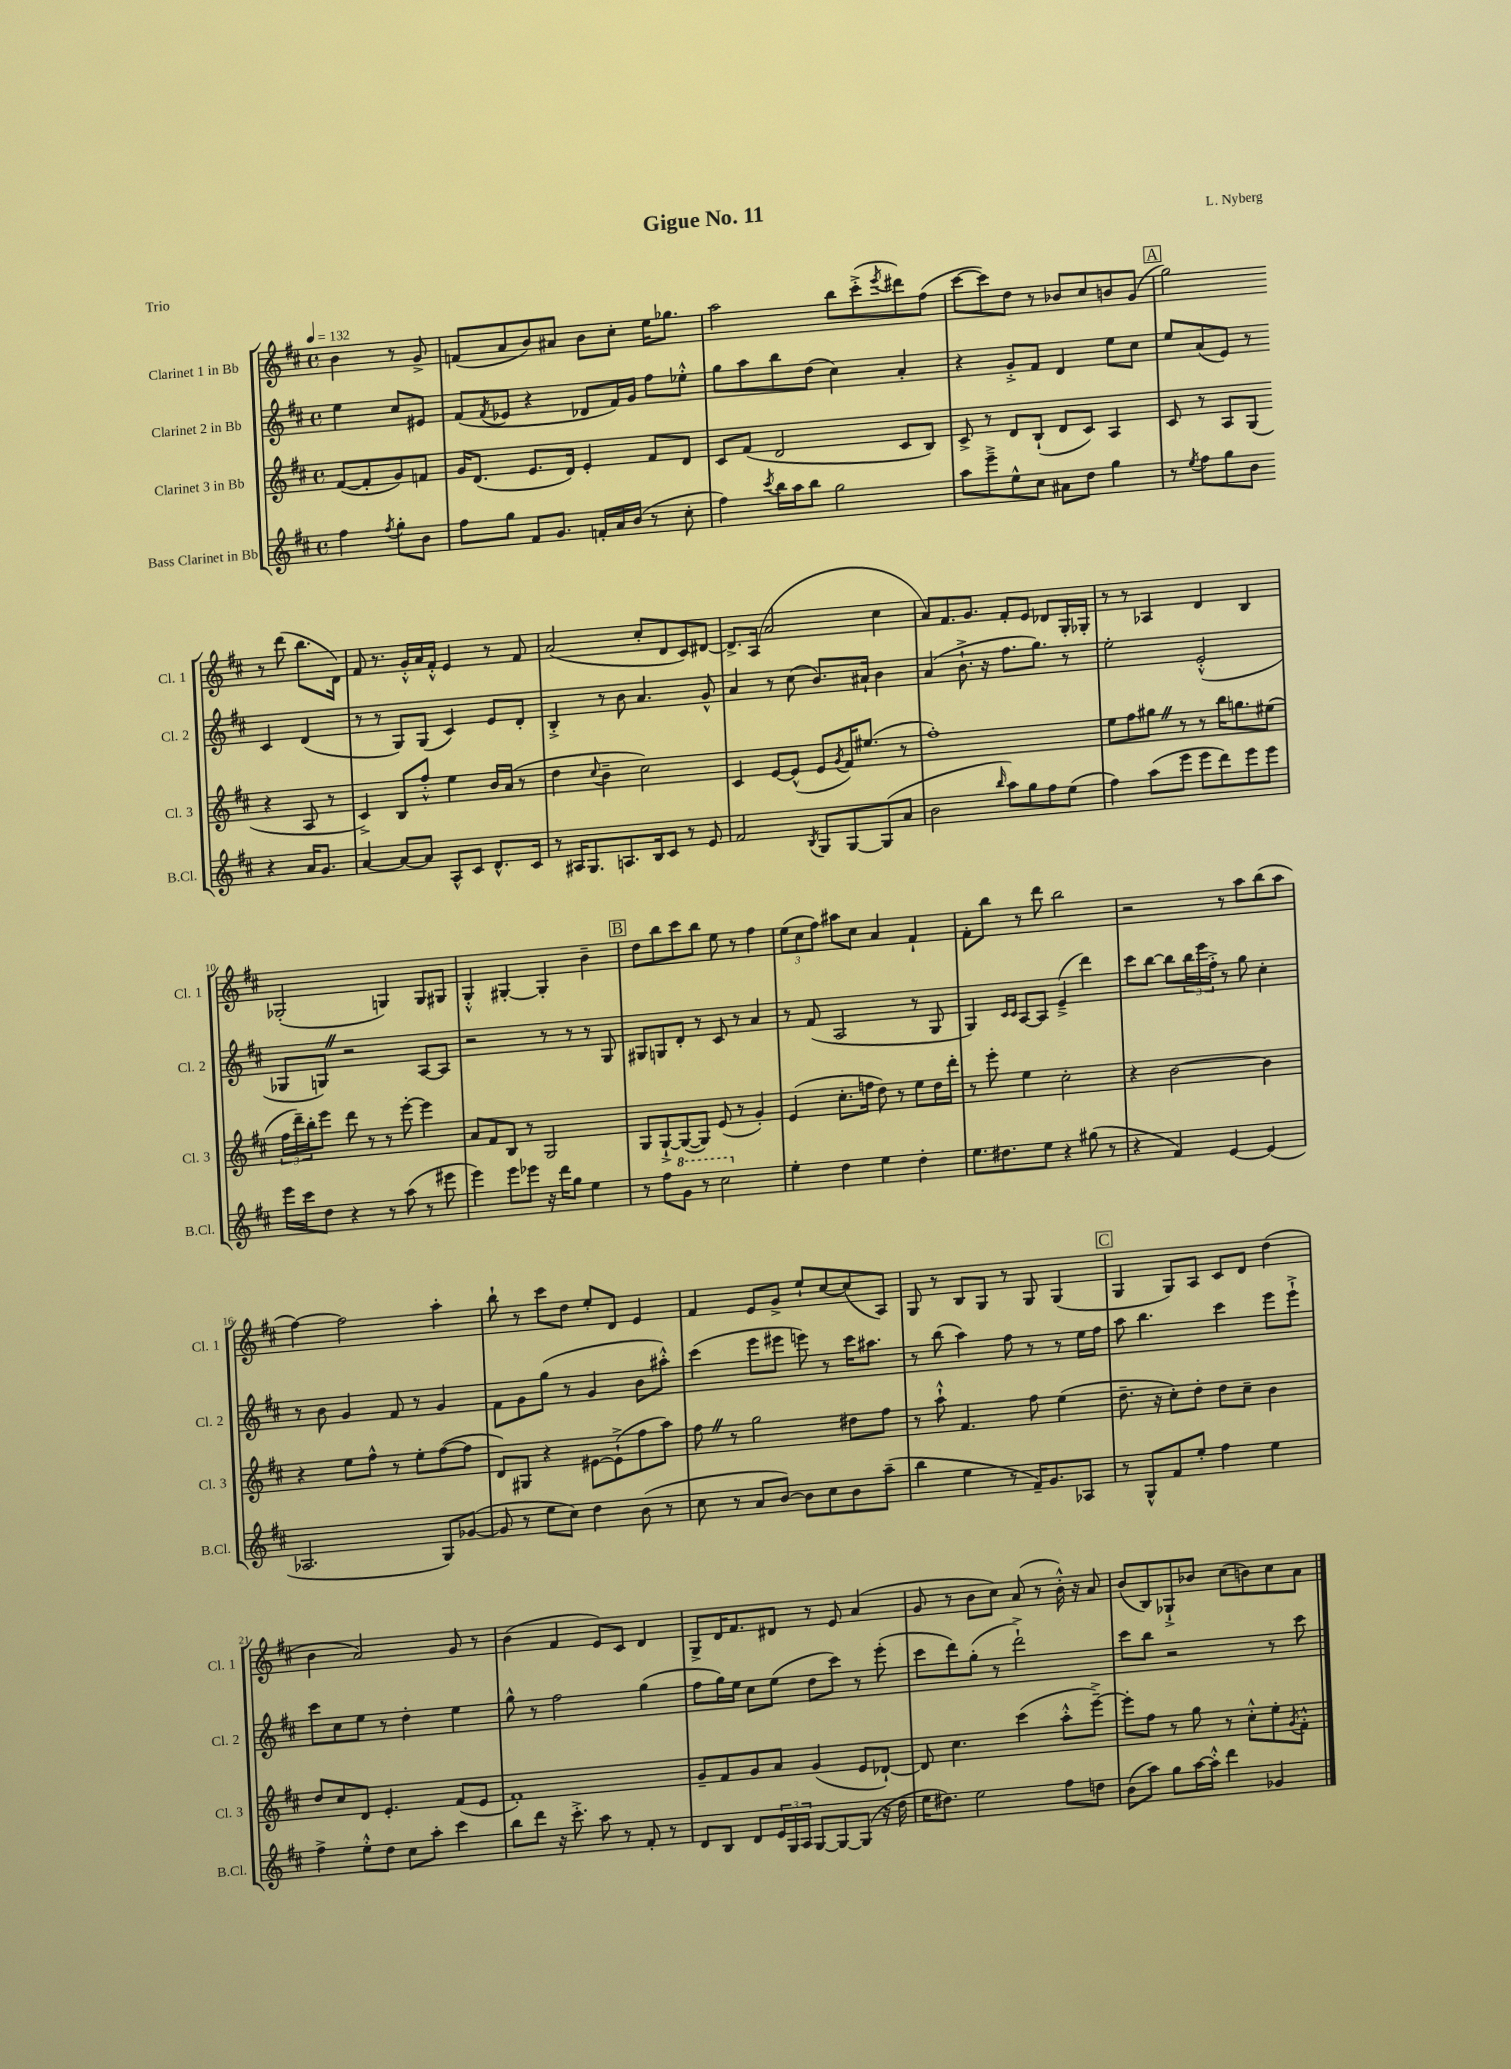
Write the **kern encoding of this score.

**kern	**kern	**kern	**kern
*part4	*part3	*part2	*part1
*staff4	*staff3	*staff2	*staff1
*I"Bass Clarinet in Bb	*I"Clarinet 3 in Bb	*I"Clarinet 2 in Bb	*I"Clarinet 1 in Bb
*I'B.Cl.	*I'Cl. 3	*I'Cl. 2	*I'Cl. 1
*clefG2	*clefG2	*clefG2	*clefG2
*k[f#c#]	*k[f#c#]	*k[f#c#]	*k[f#c#]
*M4/4	*M4/4	*M4/4	*M4/4
*met(c)	*met(c)	*met(c)	*met(c)
*MM132	*MM132	*MM132	*MM132
=	=	=	=
4ff#\	([8f#/L	4ee\	4b\
.	8f#'/]	.	.
8qff#/	.	.	.
8gg'\L	8g/)	8cc#/L	8r
8b\J	8fn/J	8e#X/J	8g^/
=1	=1	=1	=1
8ff#\L	16g/KL	(8f#/L	(8fn/L
.	(8.d/J	.	.
.	.	8qf#/	.
8gg\J	.	8e-X/J	8a/
8f#/L	8.e/L	4r	8b/)
8.g/J	.	.	8a#X/J
.	16d/Jk)	.	.
.	4e'/	8d-X/L	8b\L
16fn'/LL	.	.	.
16a/	.	16f#/L)	8cc#'\J
(16b/JJ	.	16g/JJ	.
8r	8f#/L	8ff#\L	16ee\KL
.	.	.	8.gg-X\J
8cc#'\	8d/J	8ee-X'^^\J	.
=2	=2	=2	=2
4ff#\)	8c#/L	8gg\L	2aa\
.	(8f#/J	8aa\	.
8qccc#/	.	.	.
16bb\LL	2d/	8bb\	.
16aa\J	.	.	.
8bb\J	.	(8dd\J	.
2gg\	.	4cc#\)	8bb\L
.	.	.	(8ccc#'^\
.	.	.	8qeee/
.	8c#/L	4a'/	8ddd#X\)
.	8B/J)	.	(8ff#\J
=3	=3	=3	=3
8aa\L	8c#^/	4r	[8ccc#\L
8eee~^\	8r	.	8ccc#\])
8ee^^\	8d/L	8g'^/L	8dd\J
8cc#\J	(8B`/J	8f#/J	8r
8a#X\L	8d/L	4d/	8b-X/L
8dd\J	8c#/J)	.	8cc#/
4gg\	4A/	8ee\L	8bn/
.	.	8cc#\J	(8g/J
!!LO:REH:place=s1:t=A
=4	=4	=4	=4
8r	8c#/	8ee/L	2gg\)
8qee/	.	.	.
8ff#\L	8r	(8a/	.
8gg\	8A/L	8e/J)	.
8b\J	(8G/J	8r	.
4r	4r	4c#/	8r
.	.	.	(8ddd\
16a/KL	8A/	(4d/	8.bb\L
8.g/J	.	.	.
.	8r	.	.
.	.	.	16d\Jk)
!!LO:LB:g=z
=5	=5	=5	=5
[4a/	4c#^/)	8r	8f#/
.	.	8r	8.r
8a/L_	8B/L	8G/L)	.
.	.	.	16g'^^/LL
8a/J]	8ff#'^^/J	(8G/J	16a/
.	.	.	16f#'^^/JJ
8A^^/L	4ee\	4c#/)	4e/
8c#/J	.	.	.
8.d^^/L	16b/LL	8e/L	8r
.	(16a/JJ	.	.
.	8r	8d'/J	8f#/
16c#/Jk	.	.	.
=6	=6	=6	=6
8r	4dd\	4B'^/	(2a/
16A#X/KL	.	.	.
8.G/	.	.	.
.	8qqcc#/	.	.
.	4b~\	8r	.
8.An/	.	8b\	.
.	2cc#\)	4.a/	8cc#'/L
16B/k	.	.	.
8c#/J	.	.	8d/
8r	.	.	8c#/)
8e/	.	8g^^/	[8d#X/J
=7	=7	=7	=7
2f#/	4c#/	4a/	8.d#^/L]
.	.	.	(16A/Jk
.	[8e/L	8r	2a/
.	(8e^^/J]	(8cc#\	.
8qB/	.	.	.
8G/L	8e/L	8.b/L)	.
.	8qg/	.	.
[8G/	16f#/K)	.	.
.	(8.ee#X/J	16a#X`/Jk	.
(8G/]	.	4b\	4cc#\
8a/J	8r	.	.
=8	=8	=8	=8
2b\	1ff#')	(4a/	8a/L)
.	.	.	8.f#/
.	.	8.b`^\	.
.	.	.	8.g/J
.	.	16r	.
16qqbb/	.	.	.
8aa\L)	.	8.ff#\L	8f#'/L
8gg\	.	.	8e/J
.	.	8.gg\J)	.
8ff#\	.	.	8d-X/L
(8ee\J	.	8r	16G'/L
.	.	.	16G-X'/JJ
=9	=9	=9	=9
4ff#\)	8ee\L	2ee'\	8r
.	8ff#\	.	8r
(8aa\L	8gg#XZ\J	.	4A-X/
8eee\J	8r	.	.
8eee\L	8r	(2e'^^/	4d/
8ddd\)	16bb\KL	.	.
.	8.ggn\	.	.
8eee\	.	.	4B/
8eee\J	(8ee#X\J	.	.
!!LO:LB:g=z
=10	=10	=10	=10
16eee\LL	24ff#\LL	8G-X/L	(2G-X'/
.	24ddd~\)	.	.
16ccc#\J	.	.	.
.	24bb'\J	.	.
8dd\J	8eee\J	8GnZ/J)	.
4r	8ddd\	2r	.
.	8r	.	.
8r	8r	.	4Gn/)
(8aa\	[8eee'\	.	.
8r	4eee\]	[8A/L	8G/L
8eee#X\	.	8A/J]	8G#X/J
=11	=11	=11	=11
4eee\)	8a/L	2r	4G'^^/
.	8f#/	.	.
8eee\L	8B/J	.	[4G#X'/
8eee-X\J	8r	.	.
16r	2G/	8r	4G#'/]
16ddd\KL	.	.	.
8gg\J	.	8r	.
4ee\	.	8r	4b~\
.	.	8G/	.
!!LO:REH:place=s1:t=B
=12	=12	=12	=12
8r	8G/L	8G#X/L	8dd\L
8ff#\L	[8G`^/	8Gn/	8bb\
*8va	*	*	*
8gg\J	(8G/_	8d'/J	8ccc#\
8r	8G/J])	8r	8bb\J
2ccc#\	(8e/	8c#/	8ee\
.	8r	8r	8r
.	4g'/)	4a/	4ff#\
=13	=13	=13	=13
*X8va	*	*	*
4ee'\	(4e/	8r	(12ee\L
.	.	.	12cc#\
.	.	(8f#/	.
.	.	.	12ff#\J)
4dd\	8.cc#'\L	2A/	8aa#X\L
.	.	.	8cc#\J
.	16ffn\Jk	.	.
4ee\	8dd\)	.	4a/
.	8r	.	.
4dd'\	8ee\L	8r	4f#`/
.	16dd\L	8G/	.
.	16ddd'\JJ	.	.
=14	=14	=14	=14
8.ee\L	8r	4G/)	8f#'\L
.	8eee'\	.	8bb\J
8.dd#X\	.	.	.
.	.	16qqc#/LL	.
.	.	16qqc#/JJ	.
.	4ee\	[8A/L	8r
8ee\J	.	8A/J]	8ddd\
4r	2cc#'\	(4e~^/	2bb\
(8gg#X\	.	4ddd\)	.
8r	.	.	.
=15	=15	=15	=15
4r	4r	8ccc#\L	2r
.	.	[8bb\J	.
4f#/)	[2b\	8bb\L]	.
.	.	24bb\L	.
.	.	24eee\	.
.	.	24ff#'^\JJ	.
[4e/	.	8r	8r
.	.	8gg\	8aa\L
(4e/]	4b\]	4cc#'\	(8bb\
.	.	.	8aa\J
!!LO:LB:g=z
=16	=16	=16	=16
2.A-X/	4r	8r	[4ff#\)
.	.	8b\	.
.	8ee\L	4g/	2ff#\]
.	8ff#^^\J	.	.
.	8r	8f#/	.
.	8ee'\L	8r	.
8G/L)	([8ff#\	4g/	4aa'\
([8g-X/J	8ff#\J]	.	.
=17	=17	=17	=17
8g-/]	8d/L)	8f#\L	8bb`\
8r	8G#X/J	8g\	8r
8ee\L	4r	(8gg\J	8ccc#\L
8cc#\J)	.	8r	8dd\J
4dd\	[8e#X\L	4g/	8ee'/L
.	(8e#`^\]	.	8d/J
(8b\	8ff#\	8b\L	4e/
8r	8aa\J)	8aa#X'^^\J)	.
=18	=18	=18	=18
8cc#\	8ff#Z\	(4ccc#\	4f#/
8r	8r	.	.
8a/L	2gg\	8eee\L	8e/L
[8b/J)	.	8eee#X\J	8g^/J
8b\L]	.	8eeen\)	8ee`/L
8cc#\	.	8r	[8cc#/
8b\	8dd#X\L	16ccc#\KL	(8cc#/]
.	.	8.aa#X\J	.
(8aa~\J	8ff#\J	.	8A/J)
=19	=19	=19	=19
4bb\	8r	8r	8G/
.	8aa`^^\	(8bb\	8r
4ee\	4.f#/	4aa\)	8B/L
.	.	.	8G/J
8r	.	8ff#\	8r
16f#~/KL)	8ff#\	8r	8G/
8.g/	.	.	.
.	(4ee\	8r	(4G/
8A-X/J	.	16ee\LL	.
.	.	16ff#\JJ	.
!!LO:REH:place=s1:t=C
=20	=20	=20	=20
8r	8.dd~\	8aa\	4G/
8G^^/L	.	4.bb\	.
.	16r	.	.
8f#/	8cc#'\L)	.	8G/L)
8ee'/J	8dd'\J	.	8A/J
4ff#\	8dd\L	4ccc#\	8c#/L
.	8cc#~\J	.	8d/J
4ee\	4b\	8eee\L	(4dd\
.	.	8eee`^\J	.
!!LO:LB:g=z
=21	=21	=21	=21
4ff#^\	8dd/L	8ccc#\L	4b\
.	8cc#/	8cc#\	.
8ee'^^\L	8d/J	8ee\J	2a/)
8dd\J	4.e'/	8r	.
8cc#\L	.	4dd'\	.
8aa'\J	.	.	.
4ccc#\	(8f#/L	4ee\	8g/
.	8e/J	.	8r
=22	=22	=22	=22
8bb\L	1f#')	8gg^^\	(4b\
8ddd\J	.	8r	.
16r	.	2ff#\	4f#/
8.ccc#'^\	.	.	.
8aa\	.	.	8e/L)
8r	.	.	8c#/J
8f#'/	.	(4gg\	4d/
8r	.	.	.
=23	=23	=23	=23
8d/L	8g~/L	8ff#\L	8G^/L
8B/J	8f#/	16gg\L)	16d/K
.	.	16ee\JJ	8.f#/
8d/L	8g/	8cc#\L	.
24e/L	8a/J	(8ee\J	8d#X/J
24G/	.	.	.
24A/JJ	.	.	.
[8G/L	(4g/	8dd\L	8r
8G/_	.	8ccc#\J)	8e/
(8G/J]	8e/L	8r	(4a/
16r	[8d-X`/J)	(8eee'\	.
16dd\	.	.	.
=24	=24	=24	=24
16ee\KL	8d-/]	8ccc#\L	8g/
8.dd#X\J)	.	.	.
.	4.cc#\	8ddd\)	8r
2ee\	.	(8gg'\J	8b\L
.	.	8r	8cc#\J)
.	(4ccc#\	2ddd`^\)	(8a/
.	.	.	8r
8ff#\L	8aa'^^\L	.	16b'^^\)
.	.	.	16r
8ddn\J	[8eee~^\J)	.	8a/
=25	=25	=25	=25
(8b\L	8eee'\L]	8ccc#\L	(8b/L
8aa\J)	8ff#\J	8bb\J	8B/)
8gg\L	8r	2r	8G-X`^/
[16aa\L	8gg\	.	8b-X/J
16aa'^^\JJ]	.	.	.
4ddd\	8r	.	(8cc#\L
.	8cc#'^^\L	.	8bn\)
4g-X/	8ee'\	8r	8cc#\
.	8qg/	.	.
.	8f#'^^\J	8ccc#\	8a\J
==	==	==	==
*-	*-	*-	*-
